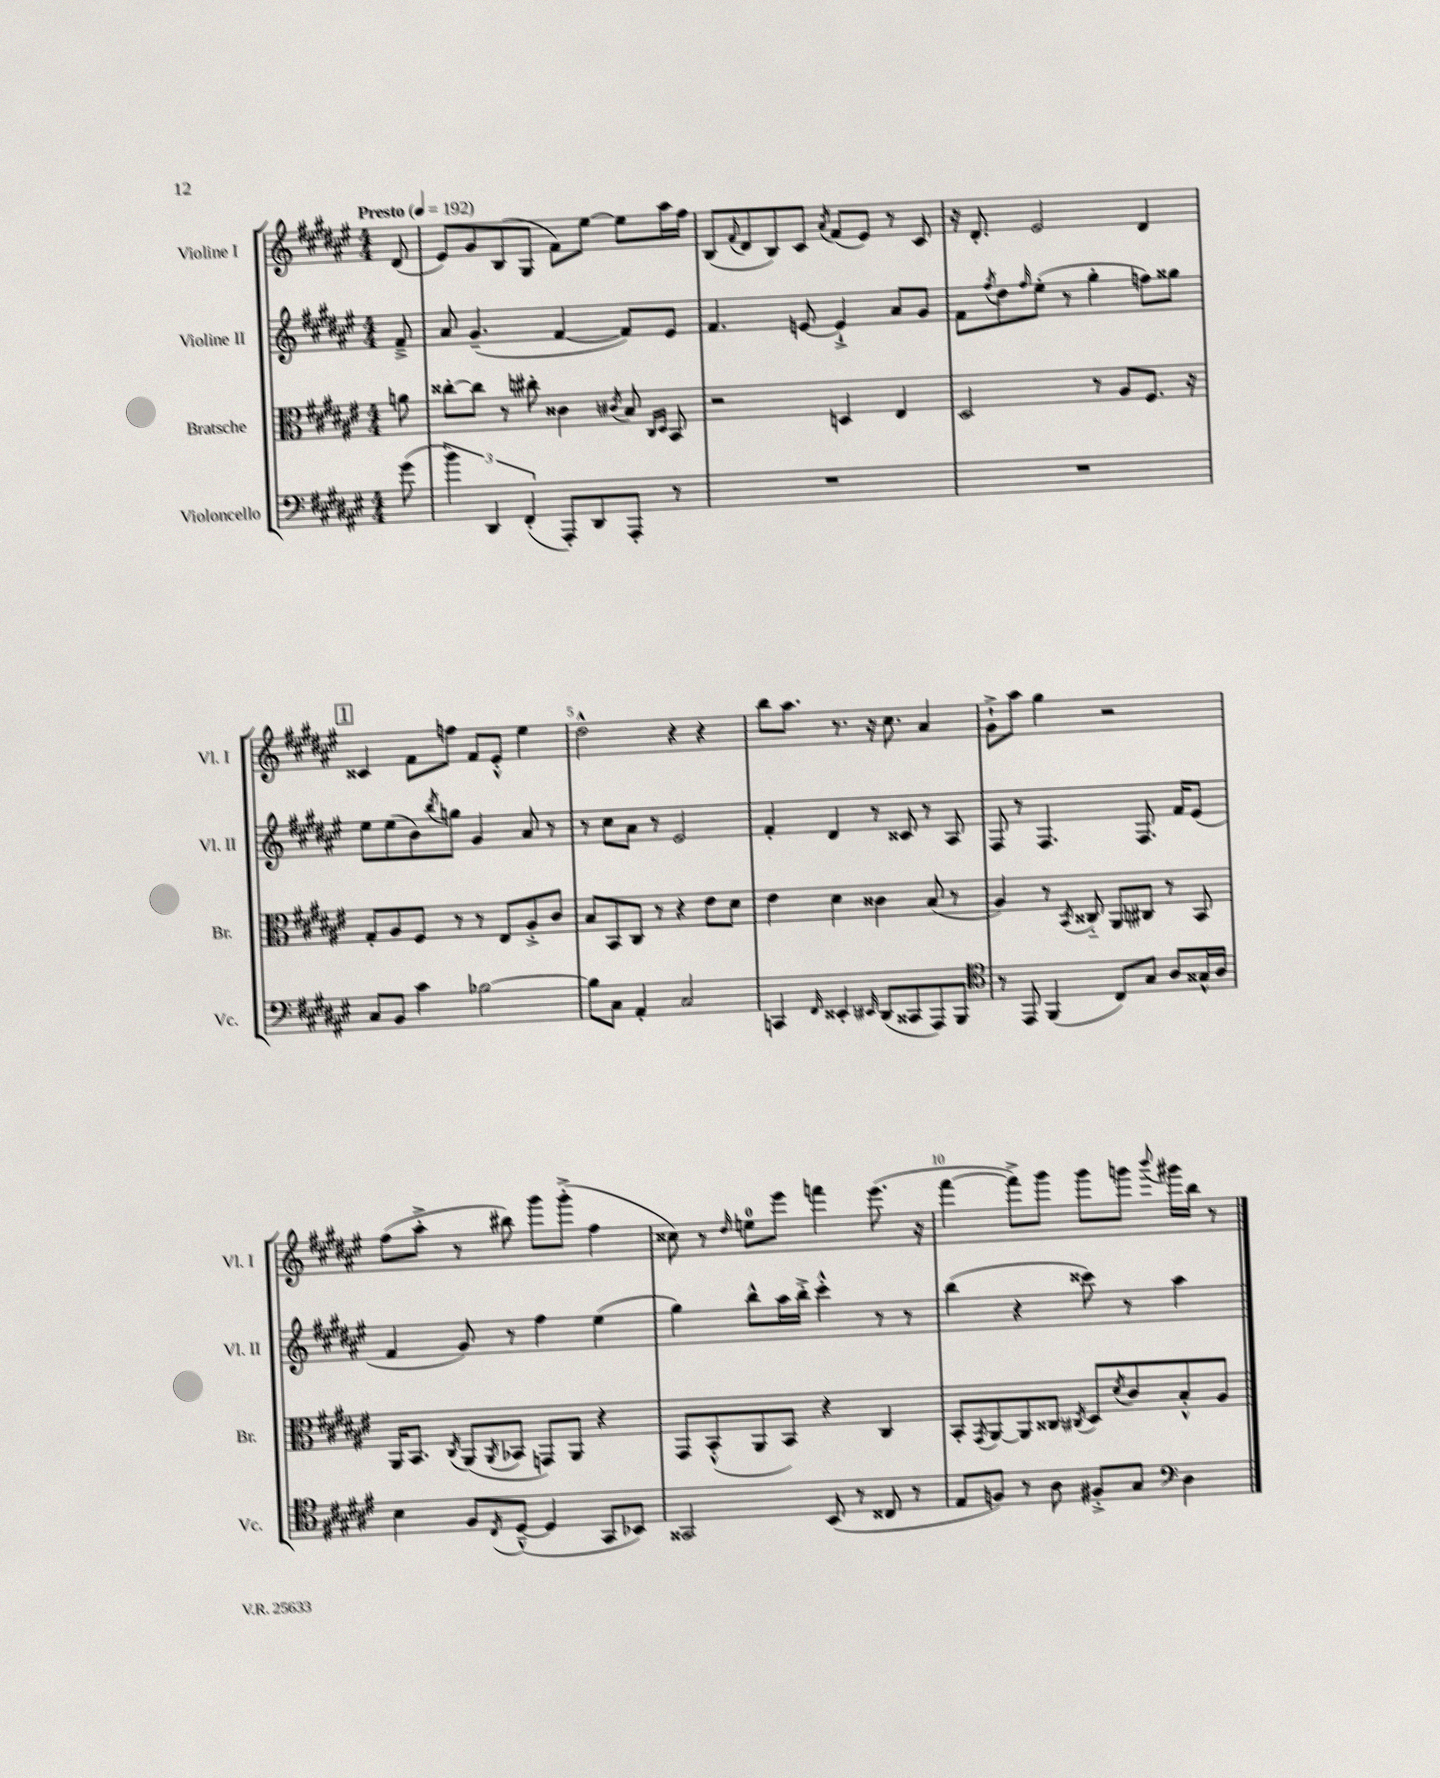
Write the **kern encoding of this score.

**kern	**kern	**kern	**kern
*staff4	*staff3	*staff2	*staff1
*clefF4	*clefC3	*clefG2	*clefG2
*k[f#c#g#d#a#e#]	*k[f#c#g#d#a#e#]	*k[f#c#g#d#a#e#]	*k[f#c#g#d#a#e#]
*M4/4	*M4/4	*M4/4	*M4/4
*MM192	*MM192	*MM192	*MM192
(8g#	8a	8f#~^	(8d#
=	=	=	=
6b)	[8cc##'	8a#	8e#)
.	8cc##]	(4.g#~	8g#
6DD#	.	.	.
.	8r	.	(8B
(6FF#'	.	.	.
.	8cc#'	.	8G#
8AAA#')	4c##	[4f#	8f#)
8DD#	.	.	[8ee#
.	8qc#	.	.
8AAA#'	8B	8f#])	8ee#]
.	16qqC#	.	.
.	16qqD#	.	.
8r	8BB	8e#	16aa#
.	.	.	16ff#
=	=	=	=
1r	2r	4.f#	(8B
.	.	.	8qqf#
.	.	.	8d#
.	.	.	8B)
.	.	[8e	8c#
.	.	.	8qa#
.	4D	4e`^]	(8f#
.	.	.	8e#)
.	4E#	8a#	8r
.	.	8g#	8c#
=	=	=	=
1r	2D#	8f#	16r
.	.	.	8.d#'
.	.	8qff#	.
.	.	8dd#	.
.	.	16qqff#	.
.	.	(8ee#'	2e#
.	.	8r	.
.	8r	4gg#'	.
.	8A#	.	.
.	8.F#	8ff)	4d#
.	.	8gg##	.
.	16r	.	.
=	=	=	=
8C#	8G#'	8ee#	4c##
8BB	8A#	(8ee#	.
4c#	8F#	8b)	8f#
.	.	8qbb	.
.	8r	8gg	8ff
[2B-	8r	4g#	8f#
.	8E#	.	8e#'^^
.	8A#'^	8a#	4ee#
.	8c#	8r	.
=	=	=	=
8B-]	8B	8r	2dd#^^
8C#	8BB	8cc#	.
4AA#'	8C#	8a#	.
.	8r	8r	.
2C#	4r	2e#	4r
.	8e#	.	4r
.	8d#	.	.
=	=	=	=
4CC	4e#	4f#'	8bb
.	.	.	8.aa#
16qqFF#	.	.	.
4EE##'	4d#	4d#	.
.	.	.	8.r
16qqEE#	.	.	.
(8DD#	4c##	8r	16r
.	.	.	8.cc#
8CC##	.	8c##	.
8AAA#)	(8B	8r	4a#
8BBB	8r	8A#	.
=	=	=	=
*clefC4	*	*	*
8r	4A#)	8F#	8g#`^
8EE#	.	8r	8aa#
(4FF#	8r	4.F#	4gg#
.	8qBB	.	.
.	8C##'~	.	.
8C#)	8AA#	.	2r
8G#	8C#	8.F#	.
8A#	8r	.	.
.	.	16f#	.
16G##^^	8BB	(8e#	.
16A#	.	.	.
=	=	=	=
4B	16AA#	4f#	(8ff#
.	8.BB	.	.
.	.	.	8aa#'^
.	8qC#	.	.
8F#	(8AA#	8g#)	8r
8qC#	8qAA#	.	.
([8D#~^^	8BB-	8r	8bb#)
4D#]	8GG)	4ff#	8ggg#
.	8AA#	.	(8ggg#'^
8GG#	4r	(4ee#	4ff#
8BB-)	.	.	.
=	=	=	=
2GG##	8GG#	4gg#)	8cc##)
.	(8BB'^^	.	8r
.	.	.	16qqdd#
.	8AA#	8bb^^	8ee
.	8BB)	16aa#	8eee#
.	.	16bb'^	.
(8BB	4r	4ccc#'^^	4fff
8r	.	.	.
8C##	4C#	8r	(8.eee#
8r	.	8r	.
.	.	.	16r
=	=	=	=
8E#	8BB'	(4bb	[4fff#
.	8qGG#	.	.
8F)	[8AA#	.	.
8r	8AA#]	4r	8fff#^])
8A#	8C##	.	8ggg#
.	8qC#	.	.
8F#'^	8D#	8ccc##)	8ggg#
.	8qd#	.	.
8G#	8c#	8r	8ggg
*clefF4	*	*	*
.	.	.	8qqbbb
4D#	8B'^^	4aa#	16ggg#
.	.	.	16bb
.	8A#	.	8r
==	==	==	==
*-	*-	*-	*-
